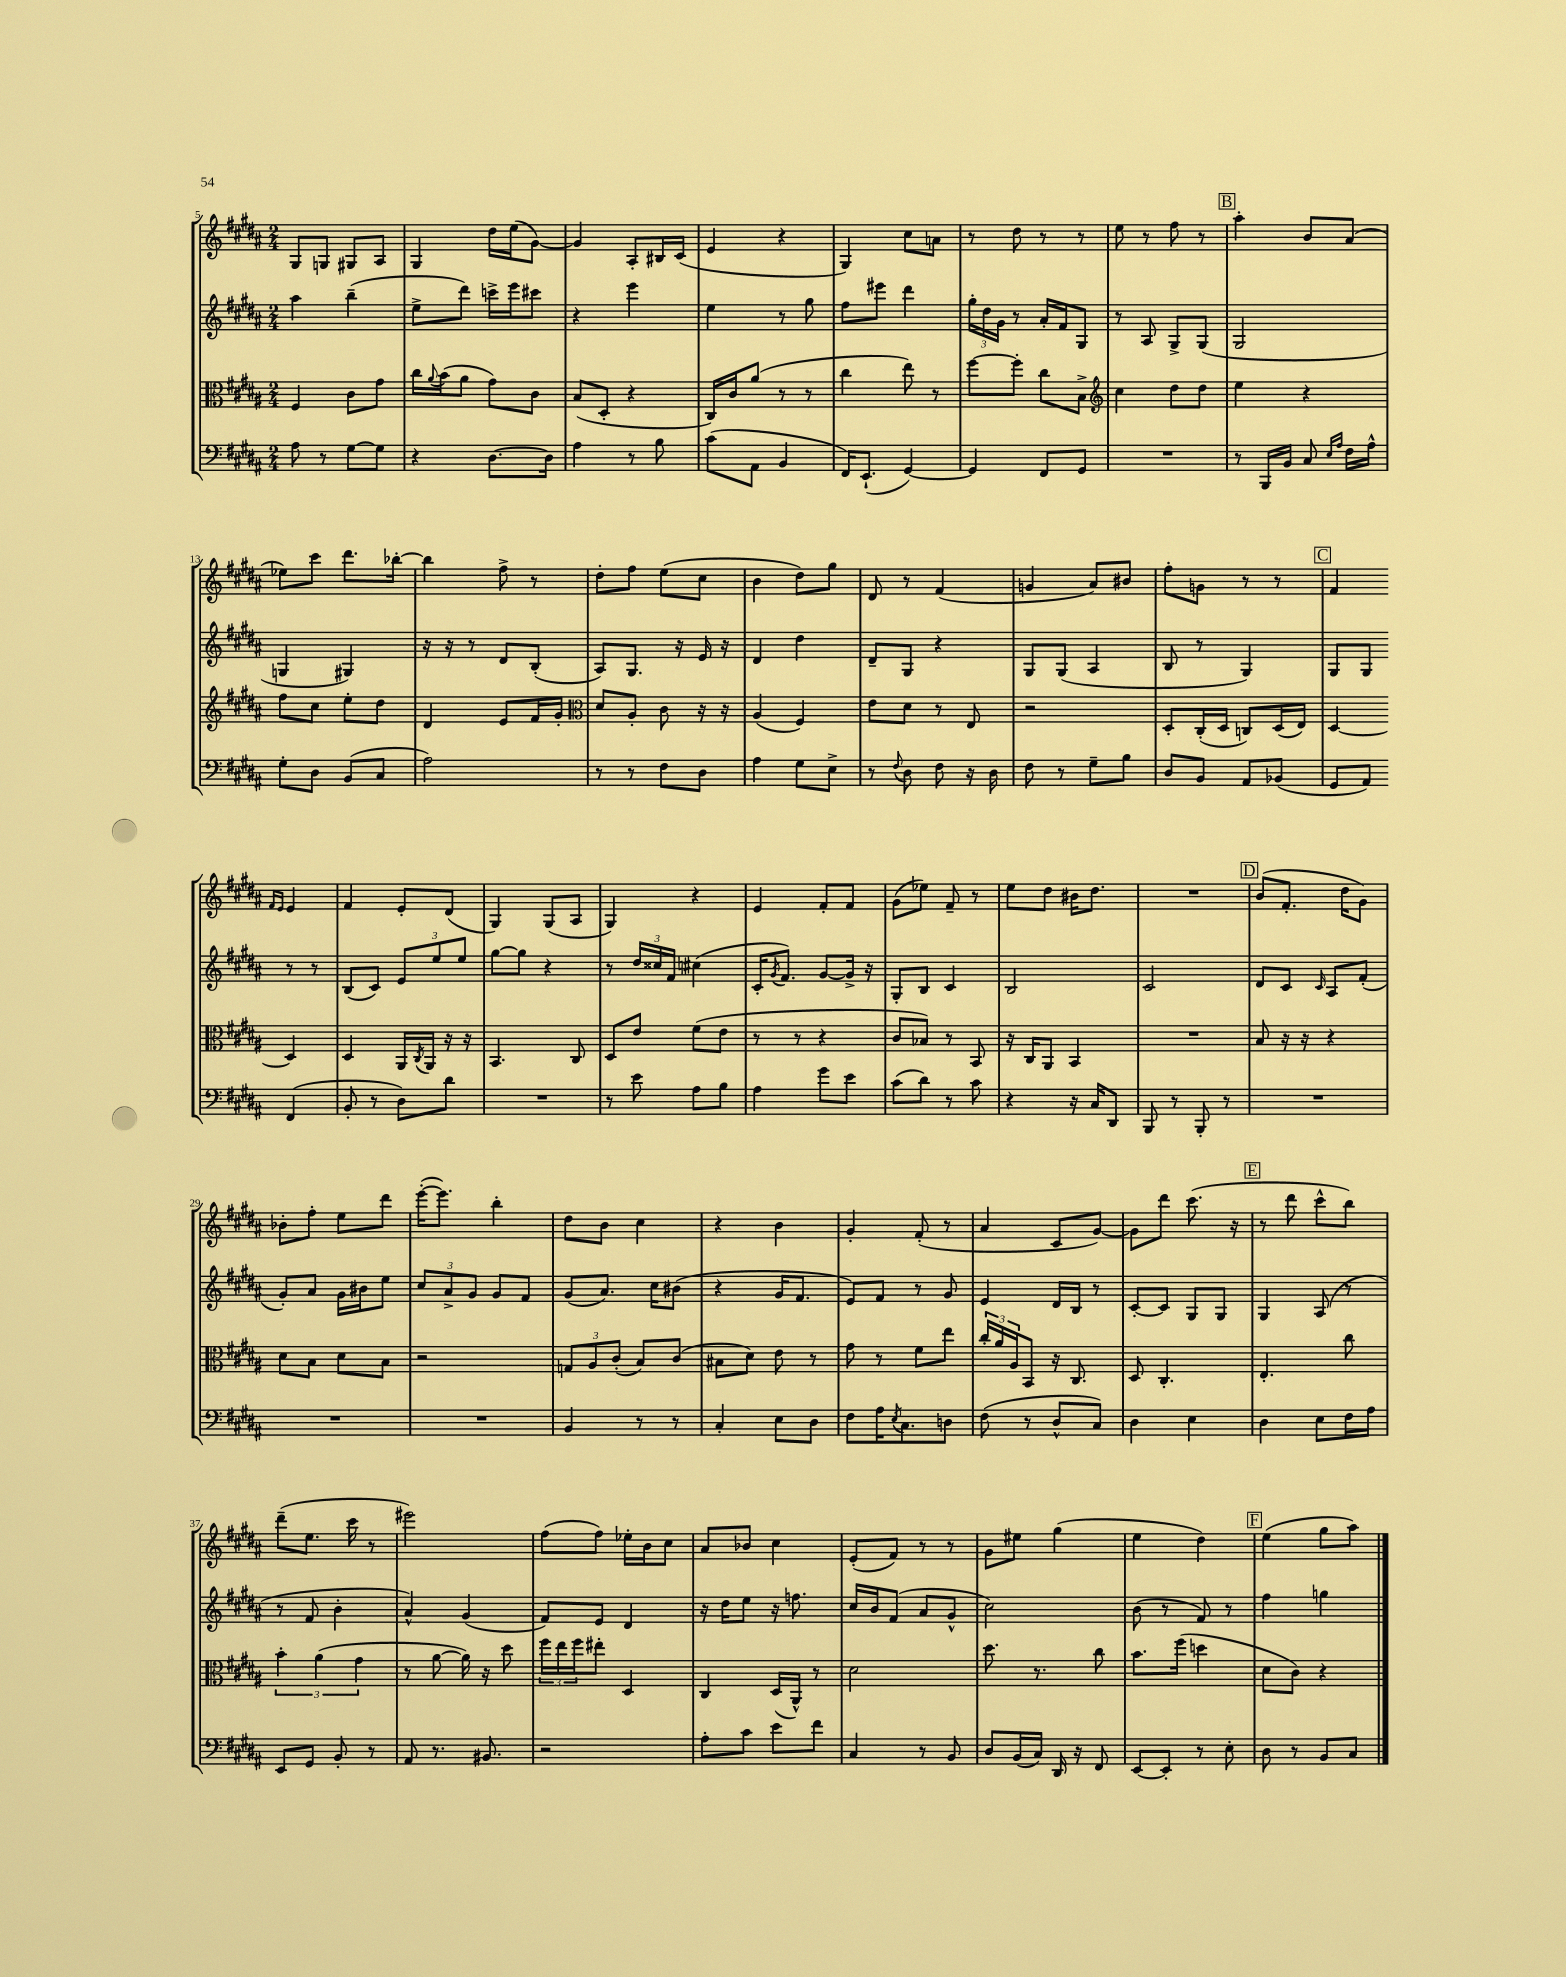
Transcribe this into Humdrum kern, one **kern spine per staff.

**kern	**kern	**kern	**kern
*part4	*part3	*part2	*part1
*staff4	*staff3	*staff2	*staff1
*clefF4	*clefC3	*clefG2	*clefG2
*k[f#c#g#d#a#]	*k[f#c#g#d#a#]	*k[f#c#g#d#a#]	*k[f#c#g#d#a#]
*M2/4	*M2/4	*M2/4	*M2/4
=5	=5	=5	=5
8A#\	4F#/	4aa#\	8G#/L
8r	.	.	8Gn/J
[8G#\L	8c#\L	(4bb~\	8G#X/L
8G#\J]	8g#\J	.	8A#/J
=6	=6	=6	=6
4r	16cc#\LL	8ee^\L	4G#/
.	8qqa#/	.	.
.	(16b\J	.	.
.	8a#\J	8ddd#\J)	.
[8.D#\L	8g#\L)	16cccn^\LL	16dd#\LL
.	.	16eee\J	(16ee\J
.	8c#\J	8ccc#X\J	[8g#\J)
16D#\Jk]	.	.	.
=7	=7	=7	=7
4A#\	(8B/L	4r	4g#/]
.	8D#'/J	.	.
8r	4r	4eee\	8A#'/L
8B\	.	.	16B#X/L
.	.	.	(16c#/JJ
=8	=8	=8	=8
(8c#\L	16C#/LL)	4ee\	4e/
.	16c#/J	.	.
8AA#\J	(8a#/J	.	.
4BB/	8r	8r	4r
.	8r	8gg#\	.
=9	=9	=9	=9
16FF#/KL)	4cc#\	8ff#\L	4G#/)
(8.EE`/J	.	.	.
.	.	8eee#X\J	.
[4GG#/)	8ee\)	4ddd#\	8cc#\L
.	8r	.	8an\J
=10	=10	=10	=10
4GG#/]	[8ff#\L	24gg#'\LL	8r
.	.	24dd#\	.
.	.	24g#\JJ	.
.	8ff#'\J]	8r	8dd#\
8FF#/L	8cc#\L	16a#'/LL	8r
.	.	16f#/J	.
8GG#/J	8B^\J	8G#/J	8r
=11	=11	=11	=11
*	*clefG2	*	*
2r	4cc#\	8r	8ee\
.	.	8A#/	8r
.	8dd#\L	8G#^/L	8ff#\
.	8dd#\J	(8G#/J	8r
!!LO:REH:place=s1:t=B
=12	=12	=12	=12
8r	4ee\	2G#/	4aa#'\
16BBB/LL	.	.	.
16BB/JJ	.	.	.
8C#/	4r	.	8b/L
16qqE/LL	.	.	.
16qqA#/JJ	.	.	.
16F#\LL	.	.	(8a#/J
16A#^^\JJ	.	.	.
!!LO:LB:g=z
=13	=13	=13	=13
8G#'\L	8ff#\L	4Gn/	8ee-X\L)
8D#\J	8cc#\J	.	8ccc#\J
(8BB/L	8ee'\L	4G#X/)	8.ddd#\L
8C#/J	8dd#\J	.	.
.	.	.	[16bb-X'\Jk
=14	=14	=14	=14
2A#\)	4d#/	16r	4bb-\]
.	.	16r	.
.	.	8r	.
.	8e/L	8d#/L	8ff#^\
.	16f#/L	(8B'/J	8r
.	16g#'/JJ	.	.
=15	=15	=15	=15
*	*clefC3	*	*
8r	8d#/L	8A#/L)	8dd#'\L
8r	8A#'/J	8.G#/J	8ff#\J
8F#\L	8c#\	.	(8ee\L
.	.	16r	.
8D#\J	16r	16e/	8cc#\J
.	16r	16r	.
=16	=16	=16	=16
4A#\	(4A#/	4d#/	4b\
8G#\L	4F#/)	4dd#\	8dd#\L)
8E^\J	.	.	8gg#\J
=17	=17	=17	=17
8r	8e\L	8d#~/L	8d#/
8qqF#/	.	.	.
8D#\	8d#\J	8G#/J	8r
8F#\	8r	4r	(4f#/
16r	8E/	.	.
16D#\	.	.	.
=18	=18	=18	=18
8F#\	2r	8G#/L	4gn/
8r	.	(8G#/J	.
8G#~\L	.	4A#/	8a#/L)
8B\J	.	.	8b#X/J
=19	=19	=19	=19
8D#/L	8D#'/L	8B/	8ff#'\L
8BB/J	(16C#'/L	8r	8gn\J
.	16D#/JJ	.	.
8AA#/L	8Cn/L)	4G#/)	8r
(8BB-X/J	(16D#/L	.	8r
.	16E/JJ)	.	.
!!LO:REH:place=s1:t=C
=20	=20	=20	=20
8GG#/L	[4D#/	8G#/L	4f#/
8AA#/J)	.	8G#/J	.
.	.	.	16qqf#/LL
.	.	.	16qqe/JJ
(4FF#/	4D#/]	8r	4e/
.	.	8r	.
!!LO:LB:g=z
=21	=21	=21	=21
8BB'/	4D#/	(8B/L	4f#/
8r	.	8c#/J)	.
8D#\L)	16AA#/LL	12e/L	8e'/L
.	8qC#/	.	.
.	16AA#/JJ	.	.
.	.	12ee/	.
8d#\J	16r	.	(8d#/J
.	.	12ee/J	.
.	16r	.	.
=22	=22	=22	=22
2r	4.BB/	[8gg#\L	4G#/)
.	.	8gg#\J]	.
.	.	4r	(8G#/L
.	8C#/	.	8A#/J
=23	=23	=23	=23
8r	8D#/L	8r	4G#/)
8e\	8e/J	24dd#/LL	.
.	.	24cc##X/	.
.	.	24f#/JJ	.
8A#\L	(8f#\L	(4cc#X\	4r
8B\J	8e\J	.	.
=24	=24	=24	=24
4A#\	8r	16c#'/KL	4e/
.	.	8qg#/	.
.	.	8.f#/J)	.
.	8r	.	.
8g#\L	4r	[8g#/L	8f#'/L
8e\J	.	16g#^/Jk]	8f#/J
.	.	16r	.
=25	=25	=25	=25
(8c#\L	8c#/L	8G#'/L	(8g#\L
8d#\J)	8B-X/J)	8B/J	8ee-X\J)
8r	8r	4c#/	8f#~/
8c#\	8BB/	.	8r
=26	=26	=26	=26
4r	16r	2B/	8ee\L
.	16C#/KL	.	.
.	8AA#/J	.	8dd#\J
16r	4BB/	.	16b#X\KL
16C#/KL	.	.	8.dd#\J
8DD#/J	.	.	.
=27	=27	=27	=27
8BBB/	2r	2c#/	2r
8r	.	.	.
8BBB'/	.	.	.
8r	.	.	.
!!LO:REH:place=s1:t=D
=28	=28	=28	=28
2r	8B/	8d#/L	(8b/L
.	16r	8c#/J	8.f#'/J
.	16r	.	.
.	.	16qqc#/	.
.	4r	8A#/L	.
.	.	.	16dd#\KL
.	.	(8f#'/J	8g#\J)
!!LO:LB:g=z
=29	=29	=29	=29
2r	8d#\L	8g#'/L)	8b-X'\L
.	8B\J	8a#/J	8ff#'\J
.	8d#\L	16g#\LL	8ee\L
.	.	16b#X\J	.
.	8B\J	8ee\J	8ddd#\J
=30	=30	=30	=30
2r	2r	12cc#/L	([16eee'\KL
.	.	.	8.eee\J])
.	.	12a#^/	.
.	.	12g#/J	.
.	.	8g#/L	4bb'\
.	.	8f#/J	.
=31	=31	=31	=31
4BB/	12Gn/L	(8g#/L	8dd#\L
.	12A#/	.	.
.	.	8.a#/J)	8b\J
.	(12c#'/J	.	.
8r	8B/L)	.	4cc#\
.	.	16cc#\KL	.
8r	(8c#/J	(8b#X\J	.
=32	=32	=32	=32
4C#'/	8B#X\L	4r	4r
.	8d#\J)	.	.
8E\L	8e\	16g#/KL	4b\
.	.	8.f#/J	.
8D#\J	8r	.	.
=33	=33	=33	=33
8F#\L	8g#\	8e/L)	4g#'/
16A#\K	8r	8f#/J	.
8qE/	.	.	.
8.C#\	.	.	.
.	8f#\L	8r	(8f#'/
8Dn\J	8ee\J	8g#/	8r
=34	=34	=34	=34
(8F#\	24cc#'/LL	4e/	4a#/
.	24a#/	.	.
.	24A#/J	.	.
8r	8BB/J	.	.
8D#^^/L	16r	16d#/LL	8c#/L
.	8.C#/	16B/JJ	.
8C#/J)	.	8r	[8g#/J)
=35	=35	=35	=35
4D#\	8D#/	[8c#'/L	8g#\L]
.	4.C#'/	8c#/J]	8ddd#\J
4E\	.	8G#/L	(8.ccc#\
.	.	8G#/J	.
.	.	.	16r
!!LO:REH:place=s1:t=E
=36	=36	=36	=36
4D#\	4.E'/	4G#/	8r
.	.	.	8ddd#\
8E\L	.	(8A#/	8ccc#^^\L
16F#\L	8cc#\	8r	8bb\J)
16A#\JJ	.	.	.
!!LO:LB:g=z
=37	=37	=37	=37
8EE/L	6b'\	8r	(8ddd#~\L
8GG#/J	.	8f#/	8.ee\J
.	(6a#\	.	.
8BB'/	.	4b'\	.
.	.	.	16ccc#\
.	6g#\	.	.
8r	.	.	8r
=38	=38	=38	=38
8AA#/	8r	4a#^^/)	2eee#X\)
8.r	[8a#\	.	.
.	16a#\])	(4g#/	.
8.BB#X/	16r	.	.
.	8dd#\	.	.
=39	=39	=39	=39
2r	24ff#\LL	8f#/L)	(8ff#\L
.	24ee\	.	.
.	24ff#\J	.	.
.	8ee#X'\J	8e/J	8ff#\J)
.	4D#/	4d#/	16ee-X'\LL
.	.	.	16b\J
.	.	.	8cc#\J
=40	=40	=40	=40
8A#'\L	4C#/	16r	8a#/L
.	.	16dd#\KL	.
8c#\J	.	8ee\J	8b-X/J
8e\L	(16D#/LL	16r	4cc#\
.	16AA#^^/JJ)	8.ffn\	.
8f#\J	8r	.	.
=41	=41	=41	=41
4C#/	2d#\	16cc#/LL	(8e'/L
.	.	16b/J	.
.	.	(8f#/J	8f#/J)
8r	.	8a#/L	8r
8BB/	.	8g#^^/J	8r
=42	=42	=42	=42
8D#/L	8.dd#\	2cc#\)	8g#\L
(16BB/L	.	.	8ee#X\J
16C#/JJ)	8.r	.	.
16DD#/	.	.	(4gg#\
16r	.	.	.
8FF#/	8cc#\	.	.
=43	=43	=43	=43
[8EE/L	8.b\L	(8b\	4ee\
8EE'/J]	.	8r	.
.	(16ff#\Jk	.	.
8r	4ddn\	8f#/)	4dd#\)
8E'\	.	8r	.
!!LO:REH:place=s1:t=F
=44	=44	=44	=44
8D#\	8d#\L	4ff#\	(4ee\
8r	8c#\J)	.	.
8BB/L	4r	4ggn\	8gg#\L
8C#/J	.	.	8aa#\J)
==	==	==	==
*-	*-	*-	*-
